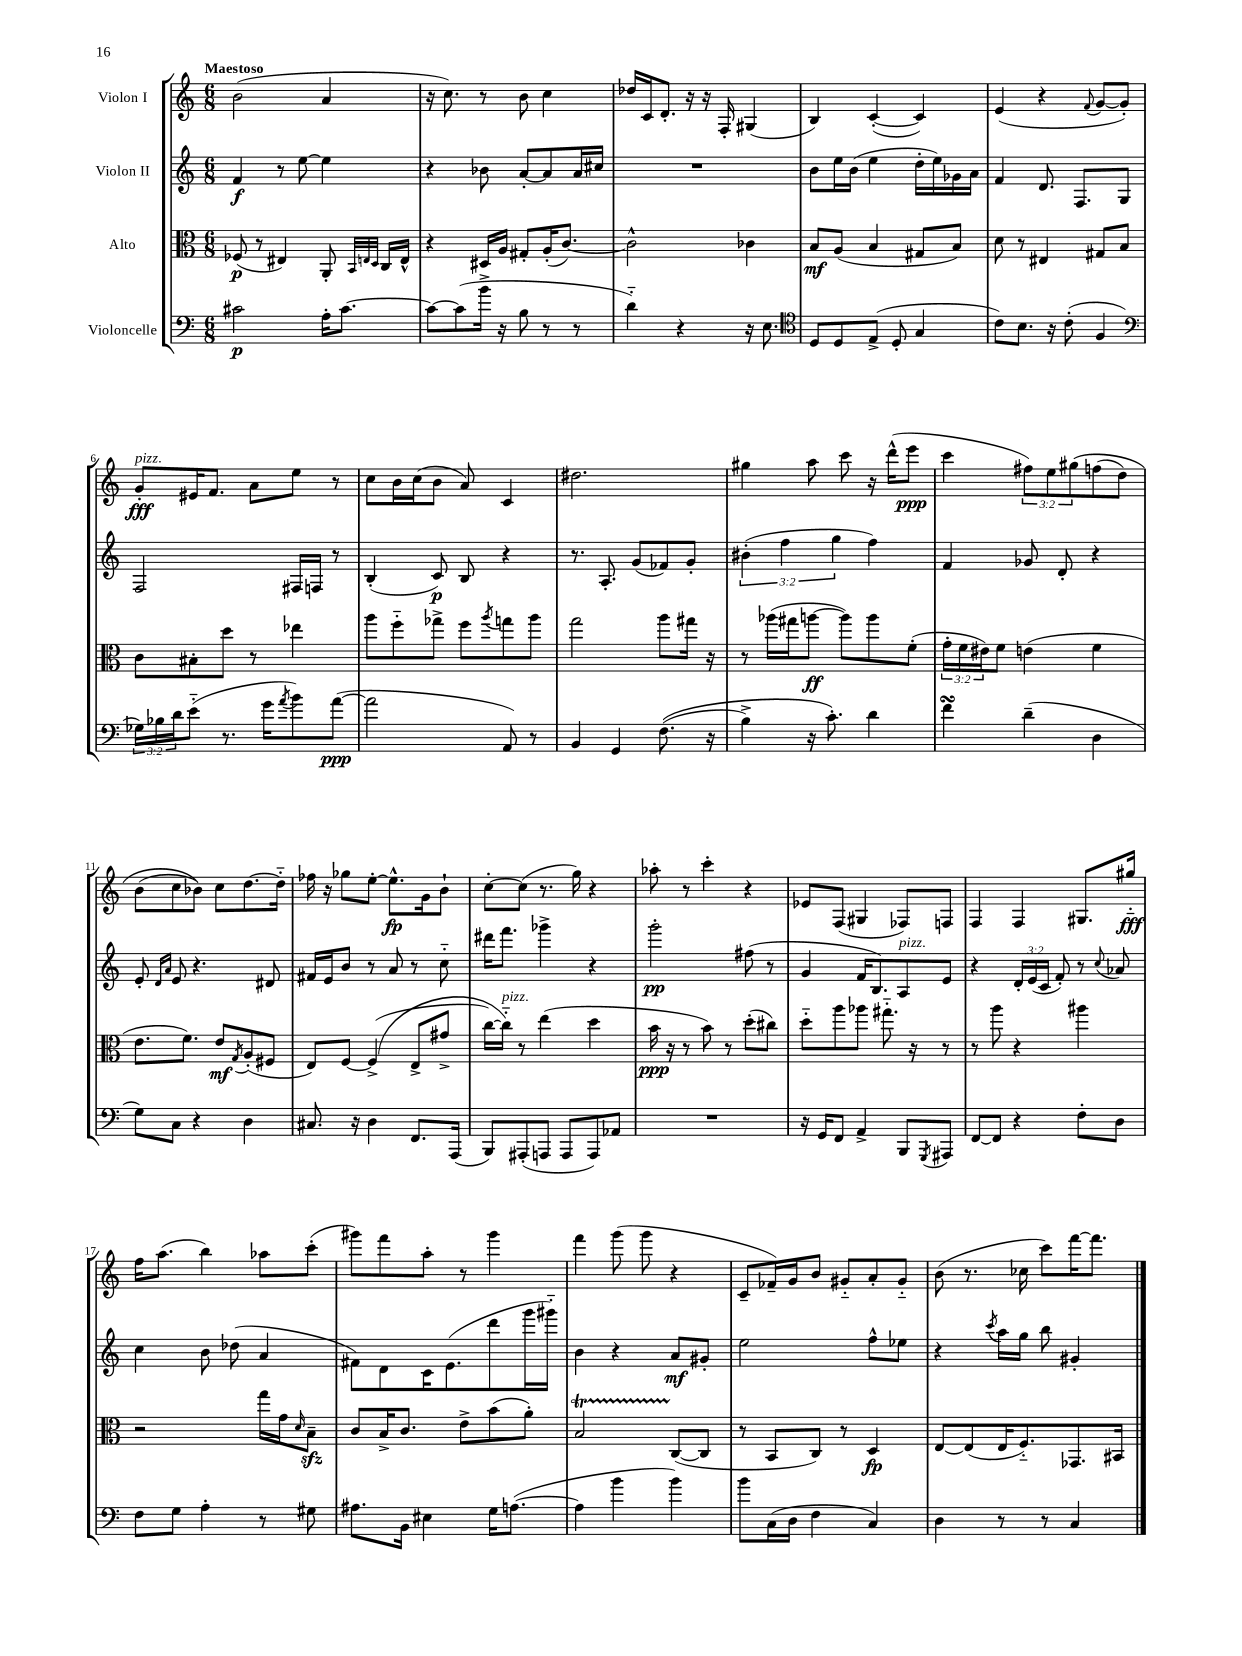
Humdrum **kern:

**kern	**dynam	**kern	**dynam	**kern	**dynam	**kern	**dynam
*part4	*part4	*part3	*part3	*part2	*part2	*part1	*part1
*staff4	*staff4	*staff3	*staff3	*staff2	*staff2	*staff1	*staff1
*I"Violoncelle	*	*I"Alto	*	*I"Violon II	*	*I"Violon I	*
*clefF4	*	*clefC3	*	*clefG2	*	*clefG2	*
*k[]	*	*k[]	*	*k[]	*	*k[]	*
*M6/8	*	*M6/8	*	*M6/8	*	*M6/8	*
=1	=1	=1	=1	=1	=1	=1	=1
!	!	!	!	!	!	!LO:TX:a:B:t=Maestoso	!
2c#X\	p	(8F-X/	p	4f/	f	(2b\	.
.	.	8r	.	.	.	.	.
.	.	4E#X/)	.	8r	.	.	.
.	.	.	.	[8ee\	.	.	.
16A'\KL	.	8AA'/	.	4ee\]	.	4a/	.
[8.c#\J	.	.	.	.	.	.	.
.	.	32qqBB/LLL	.	.	.	.	.
.	.	32qqEn/	.	.	.	.	.
.	.	32qqD/JJJ	.	.	.	.	.
.	.	16C/LL	.	.	.	.	.
.	.	16E^^/JJ	.	.	.	.	.
=2	=2	=2	=2	=2	=2	=2	=2
8c#\L_	.	4r	.	4r	.	16r	.
.	.	.	.	.	.	8.cc\)	.
(8c#\]	.	.	.	.	.	.	.
16b^\Jk	.	16D#X/LL	.	8b-X\	.	8r	.
16r	.	16A/JJ	.	.	.	.	.
8B\	.	8G#X'/L	.	[8a'/L	.	8b\	.
8r	.	(16A'/K	.	8a/]	.	4cc\	.
.	.	[8.c/J)	.	.	.	.	.
8r	.	.	.	16a/L	.	.	.
.	.	.	.	16cc#X/JJ	.	.	.
=3	=3	=3	=3	=3	=3	=3	=3
4d\)	.	2c^^\]	.	2.r	.	16dd-X/LL	.
.	.	.	.	.	.	16c/J	.
.	.	.	.	.	.	8.d'/J	.
4r	.	.	.	.	.	.	.
.	.	.	.	.	.	16r	.
.	.	.	.	.	.	16r	.
.	.	.	.	.	.	16F'/	.
16r	.	4c-X\	.	.	.	(4G#X/	.
8.E\	.	.	.	.	.	.	.
=4	=4	=4	=4	=4	=4	=4	=4
*clefC4	*	*	*	*	*	*	*
8D/L	.	8B/L	mf	8b\L	.	4B/)	.
8D/	.	(8A/J	.	16ee\L	.	.	.
.	.	.	.	(16b\JJ	.	.	.
(8E^/J	.	4B/	.	4ee\	.	([4c'/	.
8D'/	.	.	.	.	.	.	.
4G/	.	8G#X/L	.	16dd'\LL	.	4c/])	.
.	.	.	.	16ee\)	.	.	.
.	.	8B/J)	.	16g-X\	.	.	.
.	.	.	.	16a\JJ	.	.	.
=5	=5	=5	=5	=5	=5	=5	=5
8c\L)	.	8d\	.	4f/	.	(4e/	.
8.B\J	.	8r	.	.	.	.	.
.	.	4E#X/	.	8.d/	.	4r	.
16r	.	.	.	.	.	.	.
(8c'\	.	.	.	.	.	.	.
.	.	.	.	8.F/L	.	.	.
.	.	.	.	.	.	8qqf/	.
4F/	.	8G#X/L	.	.	.	[8g/L	.
.	.	8B/J	.	8G/J	.	8g'/J])	.
!!LO:LB:g=z
=6	=6	=6	=6	=6	=6	=6	=6
*clefF4	*	*	*	*	*	*	*
!	!	!	!	!	!	!LO:TX:a:i:t=pizz.	!
24G-X\LL)	.	8c\L	.	2F/	.	8g'/L	fff
24B-X\	.	.	.	.	.	.	.
24d\J	.	.	.	.	.	.	.
(8e\J	.	8B#X'\	.	.	.	16e#X/K	.
.	.	.	.	.	.	8.f/J	.
8.r	.	8dd\J	.	.	.	.	.
.	.	8r	.	.	.	8a\L	.
16g\KL	.	.	.	.	.	.	.
8qa/	.	.	.	.	.	.	.
8b\)	.	4ee-X\	.	16F#X/LL	.	8ee\J	.
.	.	.	.	16Fn/JJ	.	.	.
([8a\J	ppp	.	.	8r	.	8r	.
=7	=7	=7	=7	=7	=7	=7	=7
2a\]	.	8aa\L	.	(4B'/	.	8cc\L	.
.	.	8ff\	.	.	.	16b\L	.
.	.	.	.	.	.	(16cc\J	.
.	.	8gg-X^\J	.	8c/)	p	8b\J	.
.	.	8ff\L	.	8B/	.	8a/)	.
.	.	8qaa/	.	.	.	.	.
8AA/)	.	8ggn\	.	4r	.	4c/	.
8r	.	8aa\J	.	.	.	.	.
=8	=8	=8	=8	=8	=8	=8	=8
4BB/	.	2gg\	.	8.r	.	2.dd#X\	.
.	.	.	.	8.A'/	.	.	.
4GG/	.	.	.	.	.	.	.
.	.	.	.	(8g/L	.	.	.
((8.F\	.	8aa\L	.	8f-X/)	.	.	.
.	.	16gg#X\Jk	.	8g'/J	.	.	.
16r	.	16r	.	.	.	.	.
=9	=9	=9	=9	=9	=9	=9	=9
4B^\)	.	8r	.	(6b#X'\	.	4gg#X\	.
.	.	(16aa-X\LL	.	.	.	.	.
.	.	.	.	6ff\	.	.	.
.	.	16gg#X\J	.	.	.	.	.
16r	.	[8aan\J	ff	.	.	8aa\	.
8.c'\)	.	.	.	.	.	.	.
.	.	.	.	6gg\	.	.	.
.	.	8aa\L])	.	.	.	8ccc\	.
4d\	.	8aa\	.	4ff\)	.	16r	.
.	.	.	.	.	.	(16ddd^^\KL	.
.	.	(8f'\J	.	.	.	8eee\J	ppp
=10	=10	=10	=10	=10	=10	=10	=10
4fsSSs\	.	24g'\LL	.	4f/	.	4ccc\	.
.	.	24f\	.	.	.	.	.
.	.	24e#X\J)	.	.	.	.	.
.	.	8f\J	.	.	.	.	.
(4d~\	.	(4en\	.	8g-X/	.	12ff#X\L)	.
.	.	.	.	.	.	12ee\	.
.	.	.	.	8d'/	.	.	.
.	.	.	.	.	.	(12gg#X\	.
4D\	.	4f\	.	4r	.	(8ffn\	.
.	.	.	.	.	.	8dd\J)	.
!!LO:LB:g=z
=11	=11	=11	=11	=11	=11	=11	=11
8G\L)	.	8.e\L	.	8e'/	.	(8b\L	.
.	.	.	.	16qqd/LL	.	.	.
.	.	.	.	16qqa/JJ	.	.	.
8C\J	.	.	.	8e/	.	8cc\	.
.	.	8.f\J)	.	.	.	.	.
4r	.	.	.	4.r	.	8b-X\J))	.
.	.	8e/L	mf	.	.	8cc\L	.
.	.	8qG/	.	.	.	.	.
4D\	.	(8A'/	.	.	.	[8.dd\	.
.	.	8F#X/J	.	8d#X/	.	.	.
.	.	.	.	.	.	16dd\Jk]	.
=12	=12	=12	=12	=12	=12	=12	=12
8.C#X/	.	8E/L)	.	16f#X/LL	.	16ff-X\	.
.	.	.	.	16e/J	.	16r	.
.	.	[8F/J	.	8b/J	.	8gg-X\L	.
16r	.	.	.	.	.	.	.
4D\	.	((4F^/]	.	8r	.	[8ee'\J	.
.	.	.	.	8a/	.	8.ee^^\L]	fp
8.FF/L	.	8E^/L	.	8r	.	.	.
.	.	.	.	.	.	16g\k	.
.	.	8g#X^/J	.	8cc\	.	8b`\J	.
(16AAA/Jk	.	.	.	.	.	.	.
=13	=13	=13	=13	=13	=13	=13	=13
8BBB/L)	.	[16cc\LL)	.	16ddd#X\KL	.	[8cc'\L	.
!	!	!LO:TX:a:i:t=pizz.	!	!	!	!	!
.	.	16cc\JJ])	.	8.fff\J	.	.	.
(8AAA#X'/	.	8r	.	.	.	(8cc\J]	.
8AAAn/J	.	(4ee\	.	4ggg-X^\	.	8.r	.
8AAA/L	.	.	.	.	.	.	.
.	.	.	.	.	.	16gg\)	.
8AAA/)	.	4dd\	.	4r	.	4r	.
8AA-X/J	.	.	.	.	.	.	.
=14	=14	=14	=14	=14	=14	=14	=14
2.r	.	16b\	ppp	2ggg'\	pp	8aa-X'\	.
.	.	16r	.	.	.	.	.
.	.	8r	.	.	.	8r	.
.	.	8b\)	.	.	.	4ccc'\	.
.	.	8r	.	.	.	.	.
.	.	(8dd'\L	.	(8ff#X\	.	4r	.
.	.	8cc#X\J)	.	8r	.	.	.
=15	=15	=15	=15	=15	=15	=15	=15
16r	.	8dd\L	.	4g/	.	8e-X/L	.
16GG/KL	.	.	.	.	.	.	.
8FF/J	.	8aa\	.	.	.	(8F/J	.
4AA^/	.	8aa-X\J	.	16f/KL	.	4G#X/	.
.	.	.	.	8.B/)	.	.	.
.	.	8.gg#X\	.	.	.	.	.
!	!	!	!	!LO:TX:a:i:t=pizz.	!	!	!
8BBB/L	.	.	.	8A/	.	8F-X/L)	.
.	.	16r	.	.	.	.	.
8qGGG/	.	.	.	.	.	.	.
8AAA#X/J	.	8r	.	8e/J	.	8Fn/J	.
=16	=16	=16	=16	=16	=16	=16	=16
[8FF/L	.	8r	.	4r	.	4F/	.
8FF/J]	.	8aa\	.	.	.	.	.
4r	.	4r	.	24d'/LL	.	4F/	.
.	.	.	.	(24e/	.	.	.
.	.	.	.	24c/JJ	.	.	.
.	.	.	.	8f'/)	.	.	.
8F'\L	.	4aa#X\	.	8r	.	8.G#X/L	.
.	.	.	.	8qqcc/	.	.	.
8D\J	.	.	.	8a-X/	.	.	.
.	.	.	.	.	.	16gg#X/Jk	fff
!!LO:LB:g=z
=17	=17	=17	=17	=17	=17	=17	=17
8F\L	.	2r	.	4cc\	.	16ff\KL	.
.	.	.	.	.	.	(8.aa\J	.
8G\J	.	.	.	.	.	.	.
4A'\	.	.	.	8b\	.	4bb\)	.
.	.	.	.	(8dd-X\	.	.	.
8r	.	16gg\LL	.	4a/	.	8aa-X\L	.
.	.	16g\J	.	.	.	.	.
.	.	16qqd/	.	.	.	.	.
8G#X\	.	8Bzz~\J	.	.	.	(8ccc'\J	.
=18	=18	=18	=18	=18	=18	=18	=18
8.A#X\L	.	8c/L	.	8f#X\L)	.	8ggg#X\L)	.
.	.	16B^/K	.	8d\	.	8fff\	.
16BB\Jk	.	8.c/J	.	.	.	.	.
4E#X\	.	.	.	16c\K	.	8aa'\J	.
.	.	.	.	(8.e\	.	.	.
.	.	8e^\L	.	.	.	8r	.
16G\KL	.	(8b\	.	8ddd\	.	4ggg#\	.
([8.An\J	.	.	.	.	.	.	.
.	.	8a'\J)	.	16ggg\L	.	.	.
.	.	.	.	16ggg#X\JJ)	.	.	.
=19	=19	=19	=19	=19	=19	=19	=19
4A\]	.	2Bt/	.	4b\	.	4fff\	.
4b\	.	.	.	4r	.	(8ggg\	.
.	.	.	.	.	.	8ggg\	.
4b\)	.	([8C/L	.	8a/L	mf	4r	.
.	.	8C/J]	.	8g#X'/J	.	.	.
=20	=20	=20	=20	=20	=20	=20	=20
8b\L	.	8r	.	2ee\	.	8c~/L	.
(16C\L	.	8BB/L	.	.	.	16f-X~/L)	.
16D\JJ	.	.	.	.	.	16g/J	.
4F\	.	8C/J)	.	.	.	8b/J	.
.	.	8r	.	.	.	8g#X/L	.
4C/)	.	4D/	fp	8ff^^\L	.	8a'/	.
.	.	.	.	8ee-X\J	.	8g#/J	.
=21	=21	=21	=21	=21	=21	=21	=21
4D\	.	[8E/L	.	4r	.	(8b\	.
.	.	(8E/]	.	.	.	8.r	.
.	.	.	.	8qccc/	.	.	.
8r	.	16E/K	.	16aa\LL	.	.	.
.	.	8.F/)	.	16gg\JJ	.	16cc-X\	.
8r	.	.	.	8bb\	.	8ccc\L)	.
4C/	.	8.GG-X/	.	4g#X'/	.	[16fff\K	.
.	.	.	.	.	.	8.fff\J]	.
.	.	16BB#X/Jk	.	.	.	.	.
==	==	==	==	==	==	==	==
*-	*-	*-	*-	*-	*-	*-	*-
